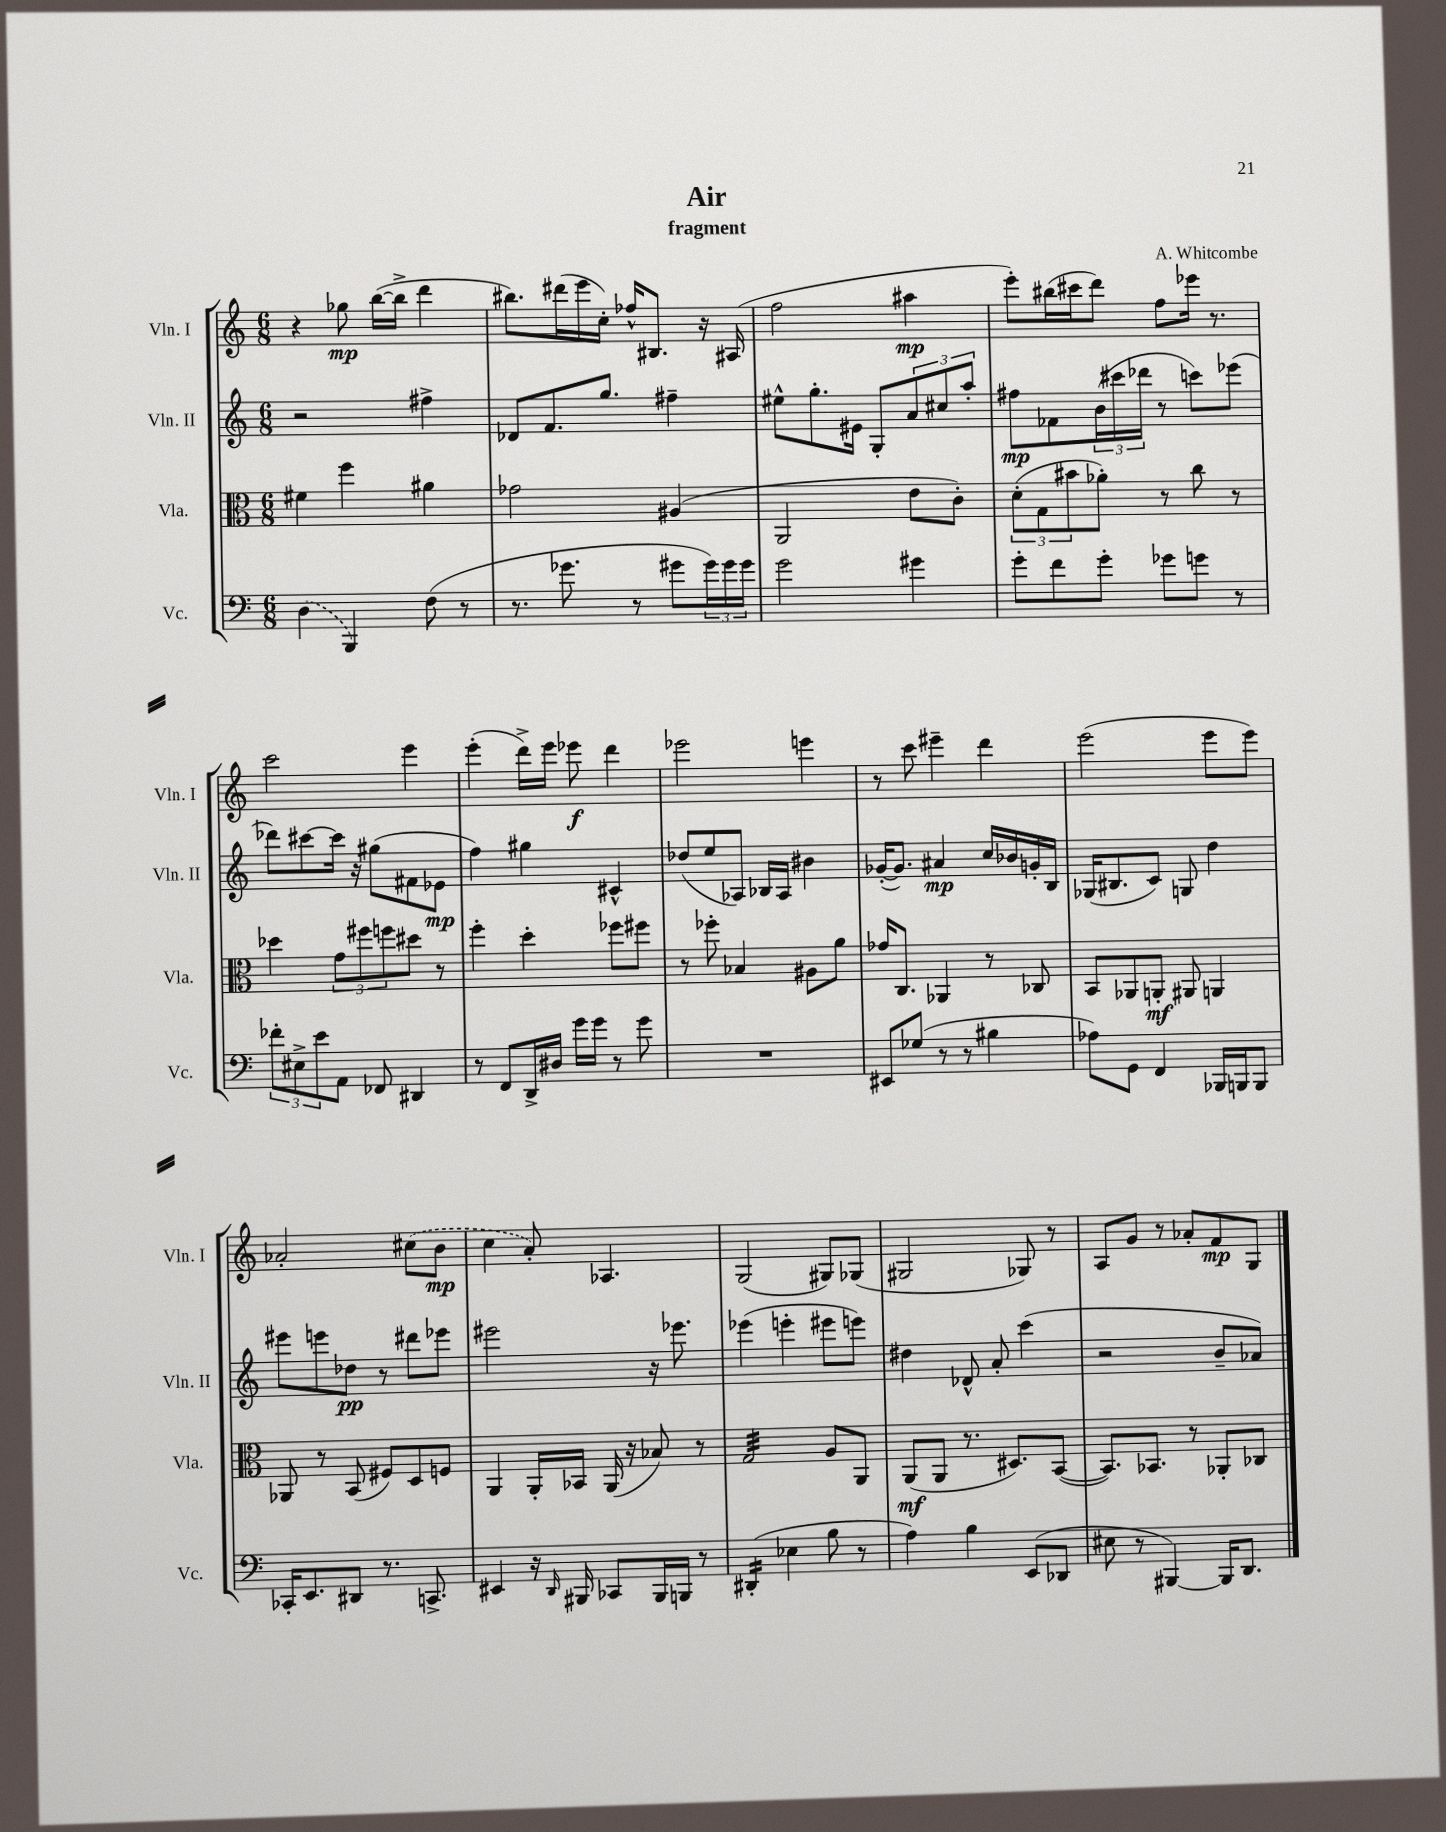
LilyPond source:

\header { title = "Air" composer = "A. Whitcombe" subtitle = "fragment" }
<<
\new StaffGroup <<
\new Staff = "s0" \with { instrumentName = "Vln. I" shortInstrumentName = "Vln. I" } {
    \clef treble \key c \major \numericTimeSignature \time 6/8
    r4 ges''8\mp b''16~( b''16-> d'''4 |
    bis''8.) dis'''16( e'''16 c''16-.) fes''16-^ bis8. r16 ais16( |
    f''2 ais''4\mp |
    e'''8-.) bis''16( cis'''16 d'''8) f''8 ees'''16 r8. |
    c'''2 e'''4 |
    e'''4-.( d'''16->) e'''16 ees'''8\f d'''4 |
    ees'''2 e'''4 |
    r8 c'''8 eis'''4-- d'''4 |
    e'''2( e'''8 e'''8) |
    aes'2-. \once \slurDashed cis''8( b'8\mp |
    c''4 a'8-.) aes4. |
    g2( gis8) ges8( |
    gis2 ges8) r8 |
    a8 g'8 r8 aes'8-. f'8\mp g8 \bar "|." |
}
\new Staff = "s1" \with { instrumentName = "Vln. II" shortInstrumentName = "Vln. II" } {
    \clef treble \key c \major \numericTimeSignature \time 6/8
    r2 fis''4-> |
    des'8 f'8. g''8. fis''4-- |
    eis''8-^ g''8.-. eis'16 g8-. \tuplet 3/2 { a'8 cis''8 a''8-. } |
    fis''8\mp fes'8 \tuplet 3/2 { b'16( cis'''16 des'''16 } r8 c'''8) ees'''8( |
    des'''8) cis'''8~ cis'''16 r16 gis''8( fis'8 ees'8\mp |
    f''4) gis''4 cis'4-^ |
    des''8( e''8 aes8) bes16 aes16 bis'4 |
    ges'16~-.( ges'8.) ais'4\mp c''16 bes'16 g'16-. b16 |
    ges16( bis8. c'8) g8 d''4 |
    eis'''8 e'''8 des''8\pp r8 dis'''8 ees'''8 |
    eis'''2 r16 ees'''8. |
    ees'''4( e'''4-. eis'''8 e'''8) |
    dis''4 des'8-^ a'8-. c'''4( |
    r2 b'8-- aes'8) \bar "|." |
}
\new Staff = "s2" \with { instrumentName = "Vla." shortInstrumentName = "Vla." } {
    \clef alto \key c \major \numericTimeSignature \time 6/8
    fis'4 f''4 ais'4 |
    ges'2 ais4( |
    a,2 e'8 c'8-.) |
    \tuplet 3/2 { d'8-.( g8 bis'8 } aes'8-.) r8 c''8 r8 |
    des''4 \tuplet 3/2 { g'8 fis''8 f''8 } dis''8 r8 |
    f''4-. d''4-. fes''8 fis''8 |
    r8 fes''8-. bes4 ais8 a'8 |
    ges'16 c8. aes,4 r8 ces8 |
    b,8 aes,8 a,8-.\mf ais,8 a,4 |
    aes,8 r8 b,8( fis8) d8 f8 |
    a,4 a,16-. bes,16 a,16( r16 bes8) r8 |
    g2:32 a8 a,8 |
    a,8\mf( a,8 r8. dis8.) b,8~( |
    b,8.) bes,8. r8 aes,8-. ces8 \bar "|." |
}
\new Staff = "s3" \with { instrumentName = "Vc." shortInstrumentName = "Vc." } {
    \clef bass \key c \major \numericTimeSignature \time 6/8
    \once \slurDashed d4( b,,4) f8( r8 |
    r8. ges'8. r8 gis'8 \tuplet 3/2 { gis'16) gis'16 gis'16 } |
    g'2 gis'4 |
    g'8-. f'8 g'8-. ges'8 g'8 r8 |
    \tuplet 3/2 { fes'8-. eis8-> e'8 } a,8 fes,8 dis,4 |
    r8 f,8 d,16-> dis16 g'16 g'16 r8 g'8 |
    R2. |
    eis,8 ges8( r8 r8 bis4 |
    aes8) g,8 f,4 bes,,16 b,,16 b,,8 |
    ces,16-. e,8. dis,8 r8. c,8.-> |
    eis,4 r16 \grace { d,16 } bis,,16 ces,8 bis,,16 b,,16 r8 |
    dis,4:16-.( ees4 b8 r8 |
    a4) b4 e,8( des,8 |
    eis8 r8 bis,,4~) bis,,16 d,8. \bar "|." |
}
>>
>>
\layout { \context { \Score \remove "Bar_number_engraver" } }
